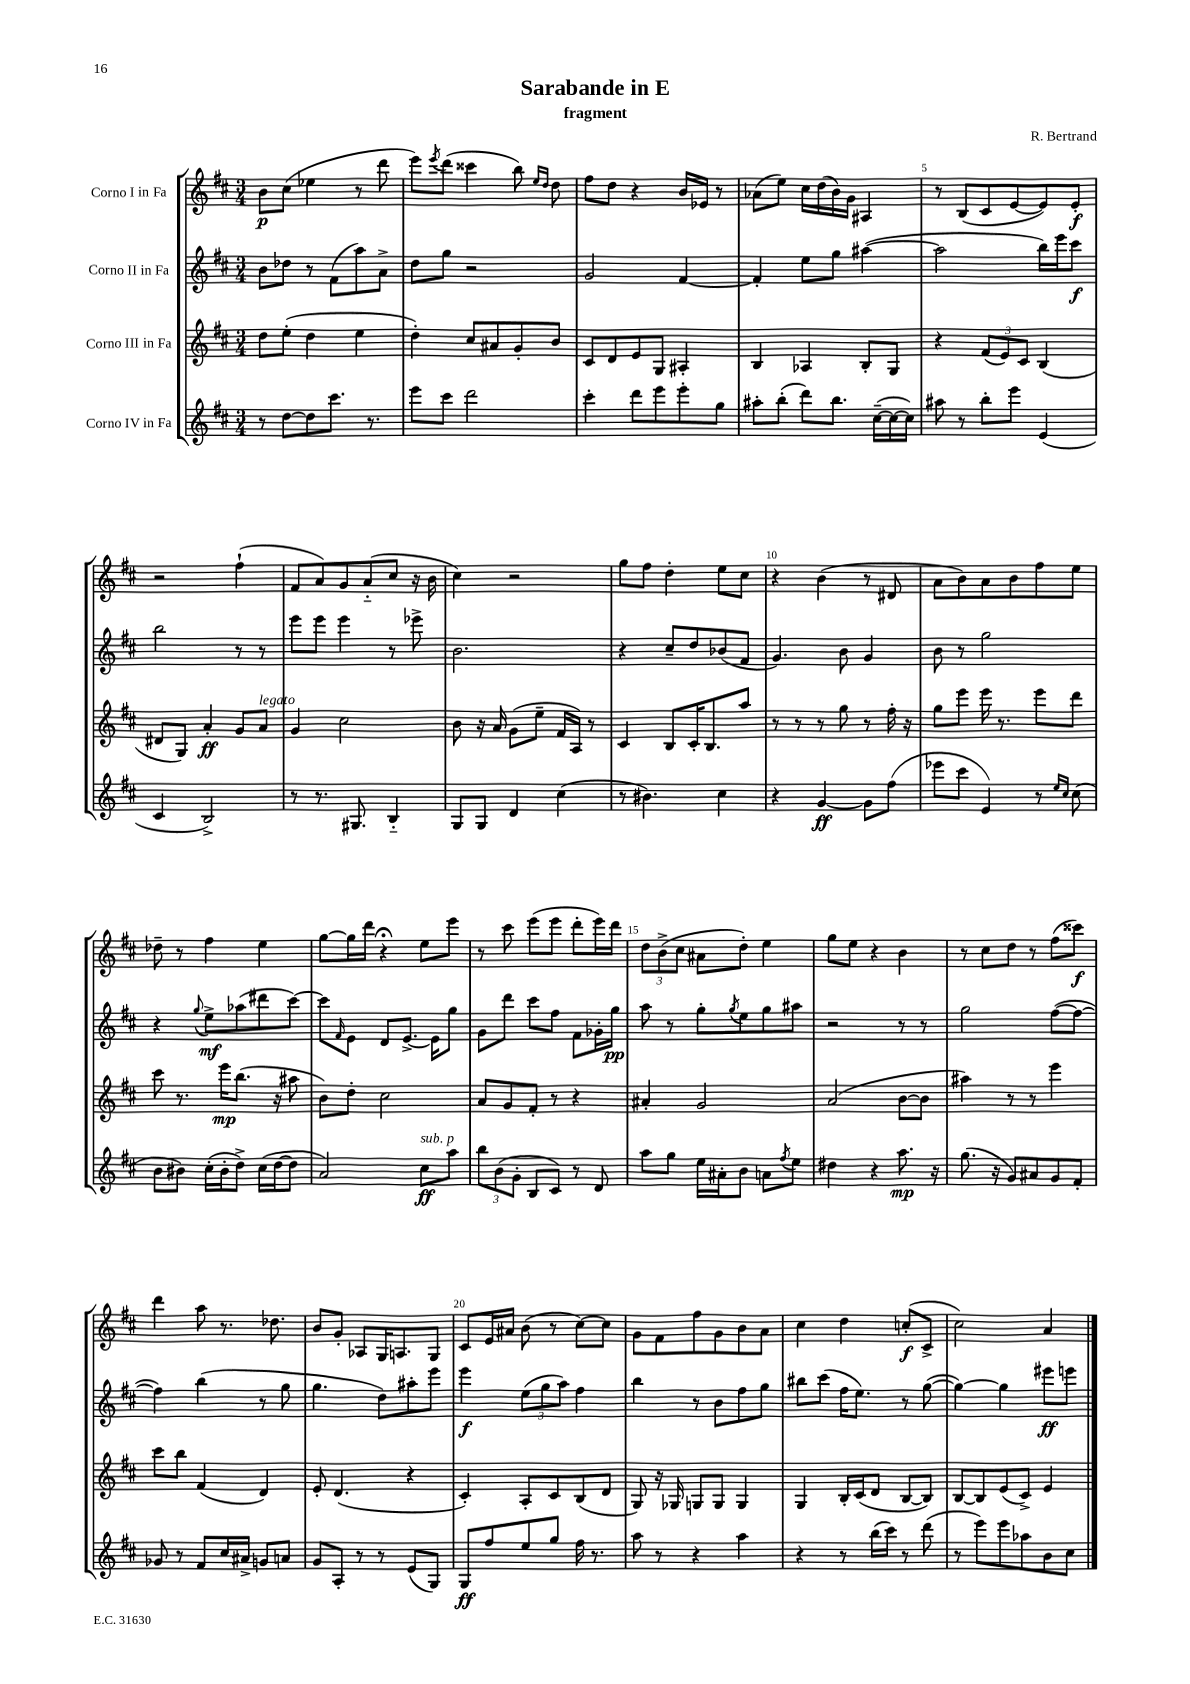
\header { title = "Sarabande in E" composer = "R. Bertrand" subtitle = "fragment" }
<<
\new StaffGroup <<
\new Staff = "s0" \with { instrumentName = "Corno I in Fa" } {
    \clef treble \key d \major \numericTimeSignature \time 3/4
    b'8\p cis''8( ees''4 r8 d'''8 |
    e'''8) \acciaccatura { e'''8 } d'''8( cisis'''4 b''8) \grace { e''16 d''16 } d''8 |
    fis''8 d''8 r4 b'16 ees'16 r8 |
    aes'8( e''8) cis''16 d''16( b'16) g'16 ais4 |
    r8 b8( cis'8 e'8~ e'8) e'8-.\f |
    r2 fis''4-!( |
    fis'8 a'8) g'8 a'8-_( cis''8 r16 b'16 |
    cis''4) r2 |
    g''8 fis''8 d''4-. e''8 cis''8 |
    r4 b'4( r8 dis'8 |
    a'8 b'8) a'8 b'8 fis''8 e''8 |
    des''8-- r8 fis''4 e''4 |
    g''8~ g''16 d'''16 r4\fermata e''8 e'''8 |
    r8 cis'''8 e'''8( e'''8 d'''8-. e'''16) d'''16 |
    \tuplet 3/2 { d''8 b'8->( cis''8 } ais'8 d''8-.) e''4 |
    g''8 e''8 r4 b'4 |
    r8 cis''8 d''8 r8 fis''8( cisis'''8\f) |
    d'''4 a''8 r8. des''8. |
    b'8 g'8-. aes8 g16 a8. g8 |
    cis'8 e'16 ais'16 b'8( r8 cis''8~) cis''8 |
    g'8 fis'8 fis''8 g'8 b'8 a'8 |
    cis''4 d''4 c''8-.\f( cis'8-> |
    cis''2) a'4 \bar "|." |
}
\new Staff = "s1" \with { instrumentName = "Corno II in Fa" } {
    \clef treble \key d \major \numericTimeSignature \time 3/4
    b'8 des''8 r8 fis'8( a''8) a'8-> |
    d''8 g''8 r2 |
    g'2 fis'4~ |
    fis'4-. e''8 g''8 ais''4~( |
    ais''2 b''16) e'''16 cis'''8\f |
    b''2 r8 r8 |
    e'''8 e'''8 e'''4 r8 ees'''8-> |
    b'2. |
    r4 cis''8-- d''8 bes'8( fis'8 |
    g'4.) b'8 g'4 |
    b'8 r8 g''2 |
    r4 \appoggiatura { g''8 } e''8->\mf aes''8( dis'''8 cis'''8~) |
    cis'''8 \grace { fis'16 } e'8 d'8 e'8.~-> e'16 g''8 |
    g'8 d'''8 cis'''8 fis''8 fis'8 ges'16-. g''16\pp |
    a''8 r8 g''8-. \acciaccatura { g''8 } e''8 g''8 ais''8 |
    r2 r8 r8 |
    g''2 fis''8~( fis''8~ |
    fis''4) b''4( r8 g''8 |
    g''4. d''8) ais''8-. e'''8 |
    e'''4\f \tuplet 3/2 { e''8( g''8 a''8) } fis''4 |
    b''4 r8 b'8 fis''8 g''8 |
    bis''8 cis'''8( fis''16 e''8.) r8 g''8~( |
    g''4~) g''4 eis'''8\ff e'''8 \bar "|." |
}
\new Staff = "s2" \with { instrumentName = "Corno III in Fa" } {
    \clef treble \key d \major \numericTimeSignature \time 3/4
    d''8 e''8-.( d''4 e''4 |
    d''4-.) cis''8 ais'8 g'8-. b'8 |
    cis'8 d'8 e'8 g8 ais4-. |
    b4 aes4 b8-. g8 |
    r4 \tuplet 3/2 { fis'8( e'8) cis'8 } b4( |
    dis'8 g8) a'4-.\ff g'8 a'8^\markup { \italic "legato" } |
    g'4 cis''2 |
    b'8 r16 a'16 g'8( e''8-- fis'16 a16) r8 |
    cis'4 b8 cis'16-. b8. a''8 |
    r8 r8 r8 g''8 r8 fis''16-. r16 |
    g''8 e'''8 e'''16 r8. e'''8 d'''8 |
    cis'''8 r8. e'''16\mp b''8.( r16 ais''8 |
    b'8) d''8-. cis''2 |
    a'8 g'8 fis'8-. r8 r4 |
    ais'4-. g'2 |
    a'2( b'8~ b'8 |
    ais''4) r8 r8 e'''4 |
    cis'''8 b''8 fis'4( d'4) |
    e'8-. d'4.( r4 |
    cis'4-.) a8-. cis'8 b8( d'8 |
    g8) r16 ges16 g8 g8 g4 |
    g4 b16-. cis'16( d'8 b8~ b8) |
    b8~ b8 e'8( cis'8->) e'4 \bar "|." |
}
\new Staff = "s3" \with { instrumentName = "Corno IV in Fa" } {
    \clef treble \key d \major \numericTimeSignature \time 3/4
    r8 d''8~ d''8 cis'''8. r8. |
    e'''8 cis'''8 d'''2 |
    cis'''4-. d'''8 e'''8 e'''8-. g''8 |
    ais''8-. b''8-.( d'''8) b''8. cis''16~--( cis''16~ cis''16) |
    ais''8 r8 b''8-. e'''8 e'4( |
    cis'4 b2->) |
    r8 r8. gis8. b4-_ |
    g8 g8 d'4 cis''4( |
    r8 bis'4.) cis''4 |
    r4 g'4~\ff g'8 fis''8( |
    ees'''8 cis'''8 e'4) r8 \grace { e''16 cis''16 } cis''8( |
    b'8 bis'8) cis''16-.( bis'16-. d''8->) cis''16( d''16~ d''8 |
    a'2) cis''8\ff^\markup { \italic "sub. p" } a''8 |
    \tuplet 3/2 { b''8 b'8( g'8-. } b8 cis'8) r8 d'8 |
    a''8 g''8 e''16 ais'16-. b'8 a'8 \acciaccatura { fis''8 } e''8 |
    dis''4 r4 a''8.\mp r16 |
    g''8.( r16 g'8) ais'8 g'8 fis'8-. |
    ges'8 r8 fis'8 cis''16 ais'16-> g'8 a'8 |
    g'8 a8-. r8 r8 e'8( g8) |
    g8\ff fis''8 e''8 g''8 fis''16 r8. |
    a''8 r8 r4 a''4 |
    r4 r8 b''16( cis'''16) r8 d'''8( |
    r8 e'''8) e'''8 aes''8 b'8 cis''8 \bar "|." |
}
>>
>>
\layout { \context { \Score \override BarNumber.break-visibility = ##(#f #t #t) barNumberVisibility = #(every-nth-bar-number-visible 5) } }
